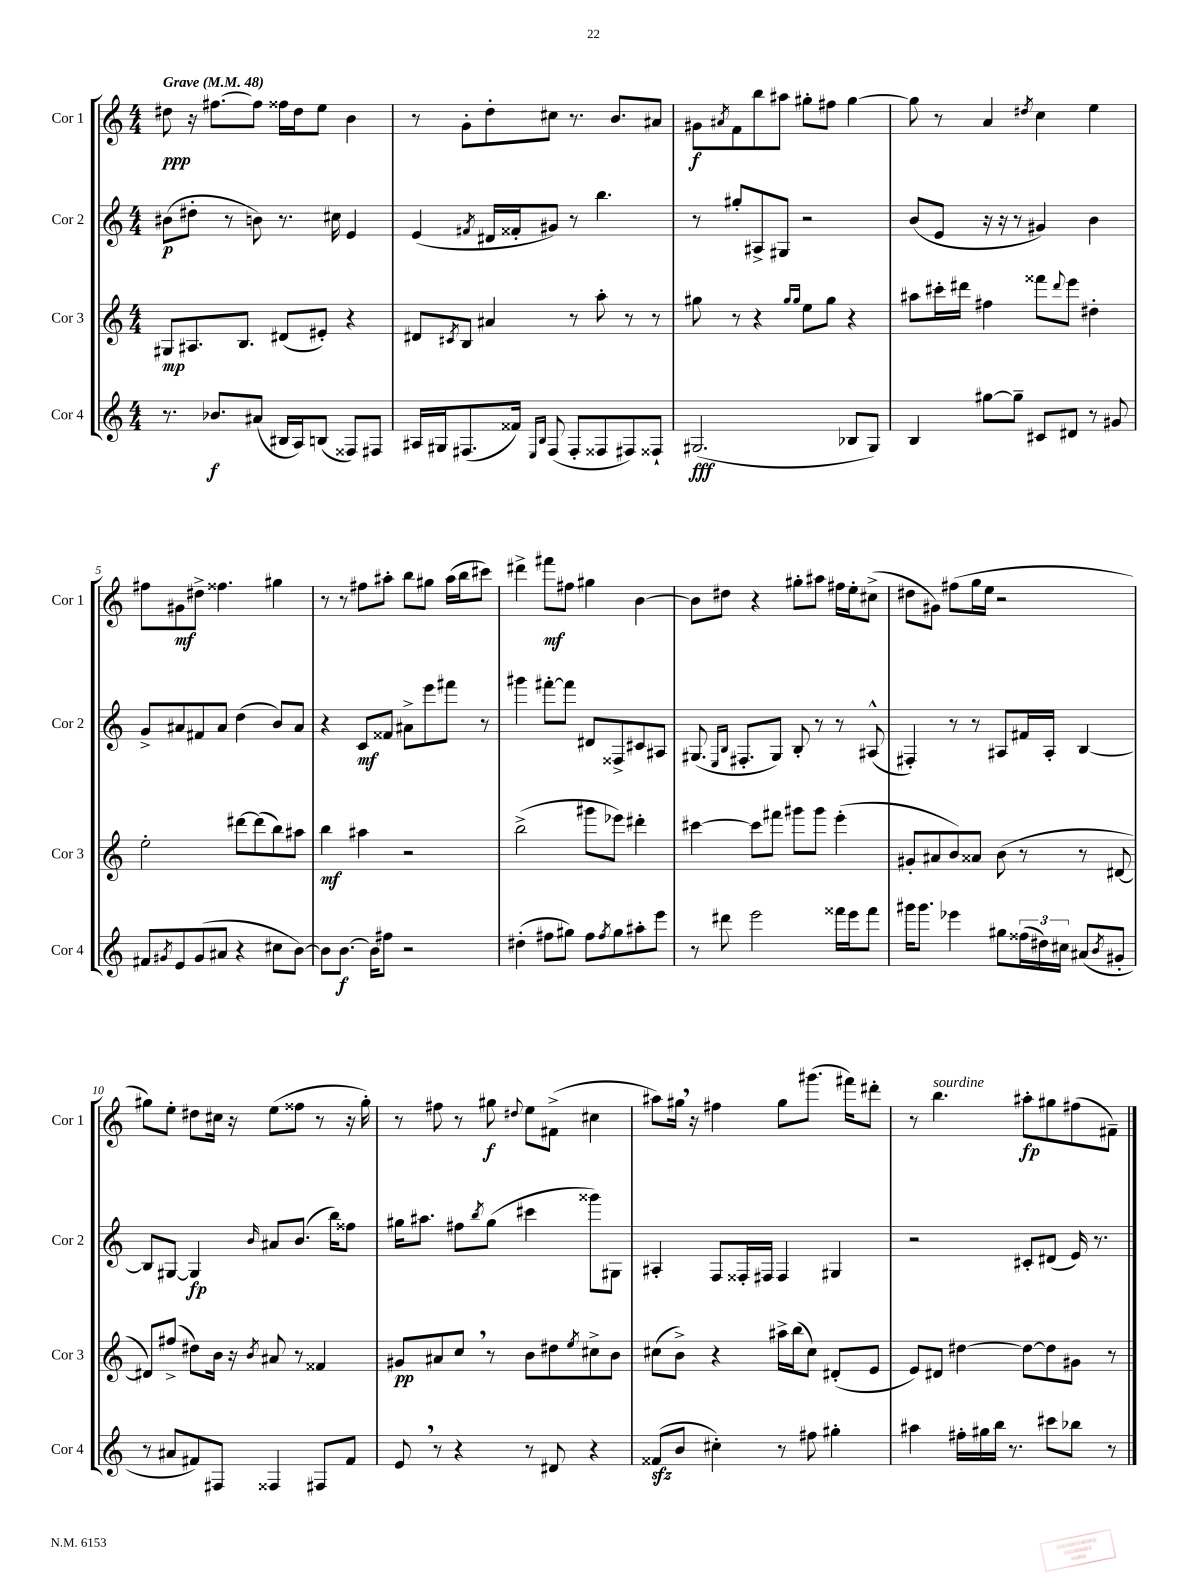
<<
\new StaffGroup <<
\new Staff = "s0" \with { instrumentName = "Cor 1" shortInstrumentName = "Cor 1" } {
    \clef treble \key c \major \numericTimeSignature \time 4/4 \tempo "Grave" 4 = 48
    dis''8\ppp r16 fis''8.~ fis''8 fisis''16 dis''16 e''8 b'4 |
    r8 g'8-. d''8-. cis''8 r8. b'8. ais'8 |
    gis'8\f \acciaccatura { ais'8 } f'8 b''8 ais''8 gis''8-. fis''8 gis''4~ |
    gis''8 r8 a'4 \acciaccatura { dis''8 } c''4 e''4 |
    fis''8 gis'8\mf dis''8-> fisis''4. gis''4 |
    r8 r8 fis''8 ais''8-. b''8 gis''8 ais''16( b''16 cis'''8) |
    dis'''4-> fis'''8\mf fis''8 gis''4 b'4~ |
    b'8 dis''8 r4 gis''8-. ais''8 fis''16 e''16-. cis''8->( |
    dis''8 gis'8) fis''8( g''16 e''16 r2 |
    gis''8) e''8-. dis''8 cis''16 r16 e''8( fisis''8 r8 r16 gis''16-.) |
    r8 fis''8 r8 gis''8\f \appoggiatura { dis''8 } e''8 fis'8->( cis''4 |
    ais''8) gis''16 \breathe r16 fis''4 gis''8 gis'''8.( fis'''16) dis'''8-. |
    r8 b''4.^\markup { \italic "sourdine" } ais''8-.\fp gis''8 fis''8( fis'8--) \bar "|." |
}
\new Staff = "s1" \with { instrumentName = "Cor 2" shortInstrumentName = "Cor 2" } {
    \clef treble \key c \major \numericTimeSignature \time 4/4
    bis'8\p( dis''8-. r8 b'8) r8. cis''16 e'4 |
    e'4( \acciaccatura { fis'8 } dis'16 fisis'16-. gis'8) r8 b''4. |
    r8 gis''8-. ais8-> gis8 r2 |
    b'8( e'8 r16 r16 r8 gis'4) b'4 |
    g'8-> ais'8 fis'8 ais'8 d''4( b'8) ais'8 |
    r4 c'8\mf fisis'8 ais'8-> e'''8 fis'''8 r8 |
    gis'''4 fis'''8~-. fis'''8 dis'8 fisis8-> cis'8 ais8 |
    gis8.( \grace { e16 b16 } fis8.-. gis8) b8-. r8 r8 ais8-^( |
    fis4-.) r8 r8 ais8 fis'16 ais16-. b4~ |
    b8 gis8~ gis4\fp \grace { b'16 } ais'8 b'8.( b''16) fisis''8 |
    gis''16 ais''8. fis''8 \acciaccatura { b''8 } gis''8( cis'''4 gisis'''8) gis8 |
    ais4-. f8 fisis16-. fis16 fis4 gis4 |
    r2 cis'8-. dis'8( e'16) r8. \bar "|." |
}
\new Staff = "s2" \with { instrumentName = "Cor 3" shortInstrumentName = "Cor 3" } {
    \clef treble \key c \major \numericTimeSignature \time 4/4
    gis8\mp ais8. b8. dis'8( eis'8-.) r4 |
    dis'8 \acciaccatura { cis'8 } b8 ais'4 r8 a''8-. r8 r8 |
    gis''8 r8 r4 \grace { gis''16 gis''16 } e''8 gis''8 r4 |
    ais''8 cis'''16-. dis'''16 fis''4 fisis'''8 \appoggiatura { dis'''8 } e'''8 dis''4-. |
    e''2-. dis'''8~ dis'''8( b''8) ais''8 |
    b''4\mf ais''4 r2 |
    b''2->( gis'''8 ees'''8) dis'''4-. |
    cis'''4~ cis'''8 fis'''8 gis'''8 gis'''8 e'''4-.( |
    gis'8-. ais'8 b'8) aisis'8 b'8( r8 r8 dis'8~ |
    dis'8) fis''8->( dis''8) b'16 r16 \acciaccatura { b'8 } ais'8 r8 fisis'4 |
    gis'8\pp ais'8 c''8 \breathe r8 b'8 dis''8 \acciaccatura { e''8 } cis''8-> b'8 |
    cis''8( b'8->) r4 ais''16-> b''16( cis''8) dis'8-.( e'8 |
    e'8) dis'8 dis''4~ dis''8~ dis''8 gis'8 r8 \bar "|." |
}
\new Staff = "s3" \with { instrumentName = "Cor 4" shortInstrumentName = "Cor 4" } {
    \clef treble \key c \major \numericTimeSignature \time 4/4
    r8. bes'8.\f ais'8( bis16 a16) b8( fisis8) fis8 |
    ais16 gis16 fis8.( fisis'16) \grace { e16 b16 } fis8( fis8-. fisis8 fis8) fisis8-! |
    gis2.\fff( bes8 gis8) |
    b4 gis''8~ gis''8-- cis'8 dis'8 r8 gis'8 |
    fis'8 \acciaccatura { gis'8 } e'8 gis'8( ais'8 r4 cis''8 b'8~) |
    b'8 b'8.~\f b'16 fis''8 r2 |
    dis''4-.( fis''8 gis''8) fis''8 \acciaccatura { fis''8 } gis''8 ais''8-. e'''8 |
    r8 dis'''8 e'''2 fisis'''16 e'''16 fisis'''8 |
    gis'''16 gis'''8. ees'''4 gis''8 \tuplet 3/2 { fisis''16( dis''16) cis''16 } ais'8( \acciaccatura { b'8 } gis'8-. |
    r8 ais'8 fis'8) fis8 fisis4 fis8 fis'8 |
    e'8 \breathe r8 r4 r8 dis'8 r4 |
    fisis'8\sfz( b'8 cis''4-.) r8 fis''8 gis''4-. |
    ais''4 fis''16-. gis''16 b''16 r8. cis'''8 bes''8 r8 \bar "|." |
}
>>
>>
